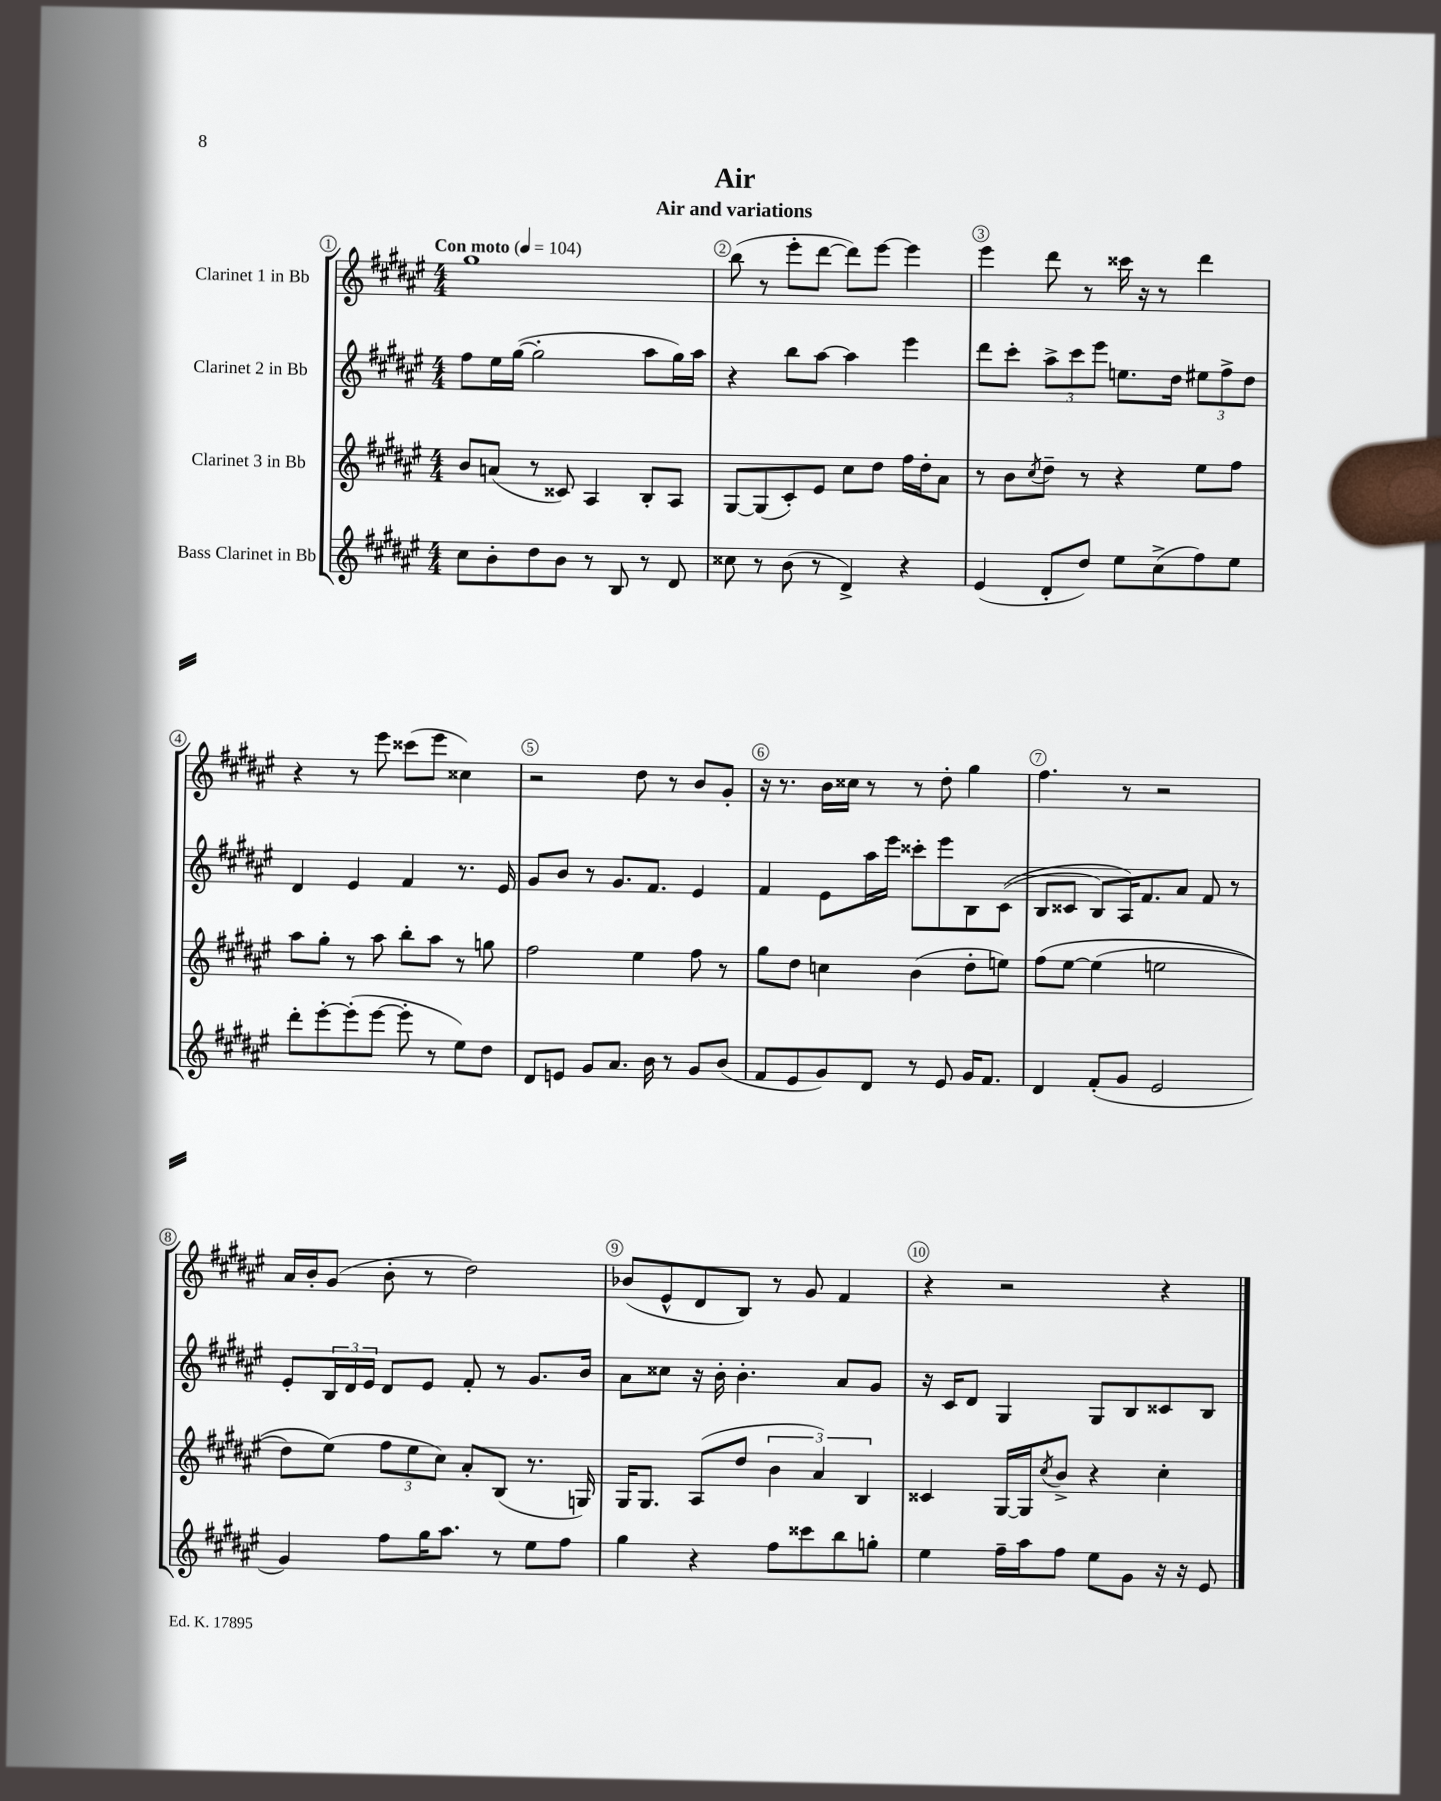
\header { title = "Air" subtitle = "Air and variations" }
<<
\new StaffGroup <<
\new Staff = "s0" \with { instrumentName = "Clarinet 1 in Bb" } {
    \clef treble \key fis \major \numericTimeSignature \time 4/4 \tempo "Con moto" 4 = 104
    gis''1 |
    b''8( r8 eis'''8-. dis'''8~ dis'''8) eis'''8~ eis'''4 |
    eis'''4 dis'''8 r8 cisis'''16 r16 r8 dis'''4 |
    r4 r8 eis'''8 cisis'''8( eis'''8 cisis''4) |
    r2 dis''8 r8 b'8 gis'8-. |
    r16 r8. b'16 cisis''16 r8 r8 dis''8-. gis''4 |
    fis''4. r8 r2 |
    ais'16 b'16-. gis'8( b'8-. r8 dis''2) |
    bes'8( eis'8-^ dis'8 b8) r8 gis'8 fis'4 |
    r4 r2 r4 \bar "|." |
}
\new Staff = "s1" \with { instrumentName = "Clarinet 2 in Bb" } {
    \clef treble \key fis \major \numericTimeSignature \time 4/4
    fis''8 eis''16 gis''16~( gis''2-. ais''8 gis''16) ais''16 |
    r4 b''8 ais''8~ ais''4 eis'''4 |
    dis'''8 cis'''8-. \tuplet 3/2 { ais''8-> cis'''8 eis'''8 } e''8. dis''16 \tuplet 3/2 { eis''8 fis''8-> dis''8 } |
    dis'4 eis'4 fis'4 r8. eis'16 |
    gis'8 b'8 r8 gis'8. fis'8. eis'4 |
    fis'4 eis'8 ais''16 eis'''16 cisis'''8-. eis'''8 b8 cis'8(\( |
    b8 cisis'8 b8) ais16\) fis'8. ais'8 fis'8 r8 |
    eis'8-. \tuplet 3/2 { b16 dis'16 eis'16 } dis'8 eis'8 fis'8-. r8 gis'8. b'16 |
    ais'8 cisis''8 r16 b'16-. b'4.-. ais'8 gis'8 |
    r16 cis'16 dis'8 gis4 gis8 b8 cisis'8 b8 \bar "|." |
}
\new Staff = "s2" \with { instrumentName = "Clarinet 3 in Bb" } {
    \clef treble \key fis \major \numericTimeSignature \time 4/4
    b'8 a'8( r8 cisis'8) ais4 b8-. ais8 |
    gis8~ gis8( cis'8-.) eis'8 cis''8 dis''8 fis''16 dis''16-. ais'8 |
    r8 b'8 \acciaccatura { cis''8 } dis''8-- r8 r4 eis''8 fis''8 |
    ais''8 gis''8-. r8 ais''8 b''8-. ais''8 r8 g''8 |
    fis''2 eis''4 fis''8 r8 |
    gis''8 dis''8 c''4 b'4( dis''8-. e''8) |
    fis''8\( eis''8~ eis''4( e''2 |
    dis''8) eis''8(\) \tuplet 3/2 { fis''8 eis''8 cis''8) } ais'8-. b8( r8. g16) |
    gis16 gis8. ais8( dis''8 \tuplet 3/2 { b'4 ais'4) b4 } |
    cisis'4 gis16~ gis16 \acciaccatura { cis''8 } b'8-> r4 cis''4-. \bar "|." |
}
\new Staff = "s3" \with { instrumentName = "Bass Clarinet in Bb" } {
    \clef treble \key fis \major \numericTimeSignature \time 4/4
    cis''8 b'8-. dis''8 b'8 r8 b8 r8 dis'8 |
    cisis''8 r8 b'8( r8 dis'4->) r4 |
    eis'4( dis'8-. dis''8) eis''8 cis''8->( fis''8) eis''8 |
    dis'''8-. eis'''8~-. eis'''8-.( eis'''8~ eis'''8-. r8 eis''8) dis''8 |
    dis'8 e'8 gis'8 ais'8. b'16 r8 gis'8 b'8( |
    fis'8 eis'8 gis'8) dis'8 r8 eis'8 gis'16 fis'8. |
    dis'4 fis'8-.( gis'8 eis'2 |
    gis'4) fis''8 gis''16 ais''8. r8 eis''8 fis''8 |
    gis''4 r4 fis''8 cisis'''8 b''8 g''8-. |
    eis''4 fis''16-- ais''16 fis''8 eis''8 gis'8 r16 r16 eis'8 \bar "|." |
}
>>
>>
\layout { \context { \Score \override BarNumber.break-visibility = ##(#f #t #t) barNumberVisibility = #all-bar-numbers-visible \override BarNumber.stencil = #(make-stencil-circler 0.1 0.3 ly:text-interface::print) } }
